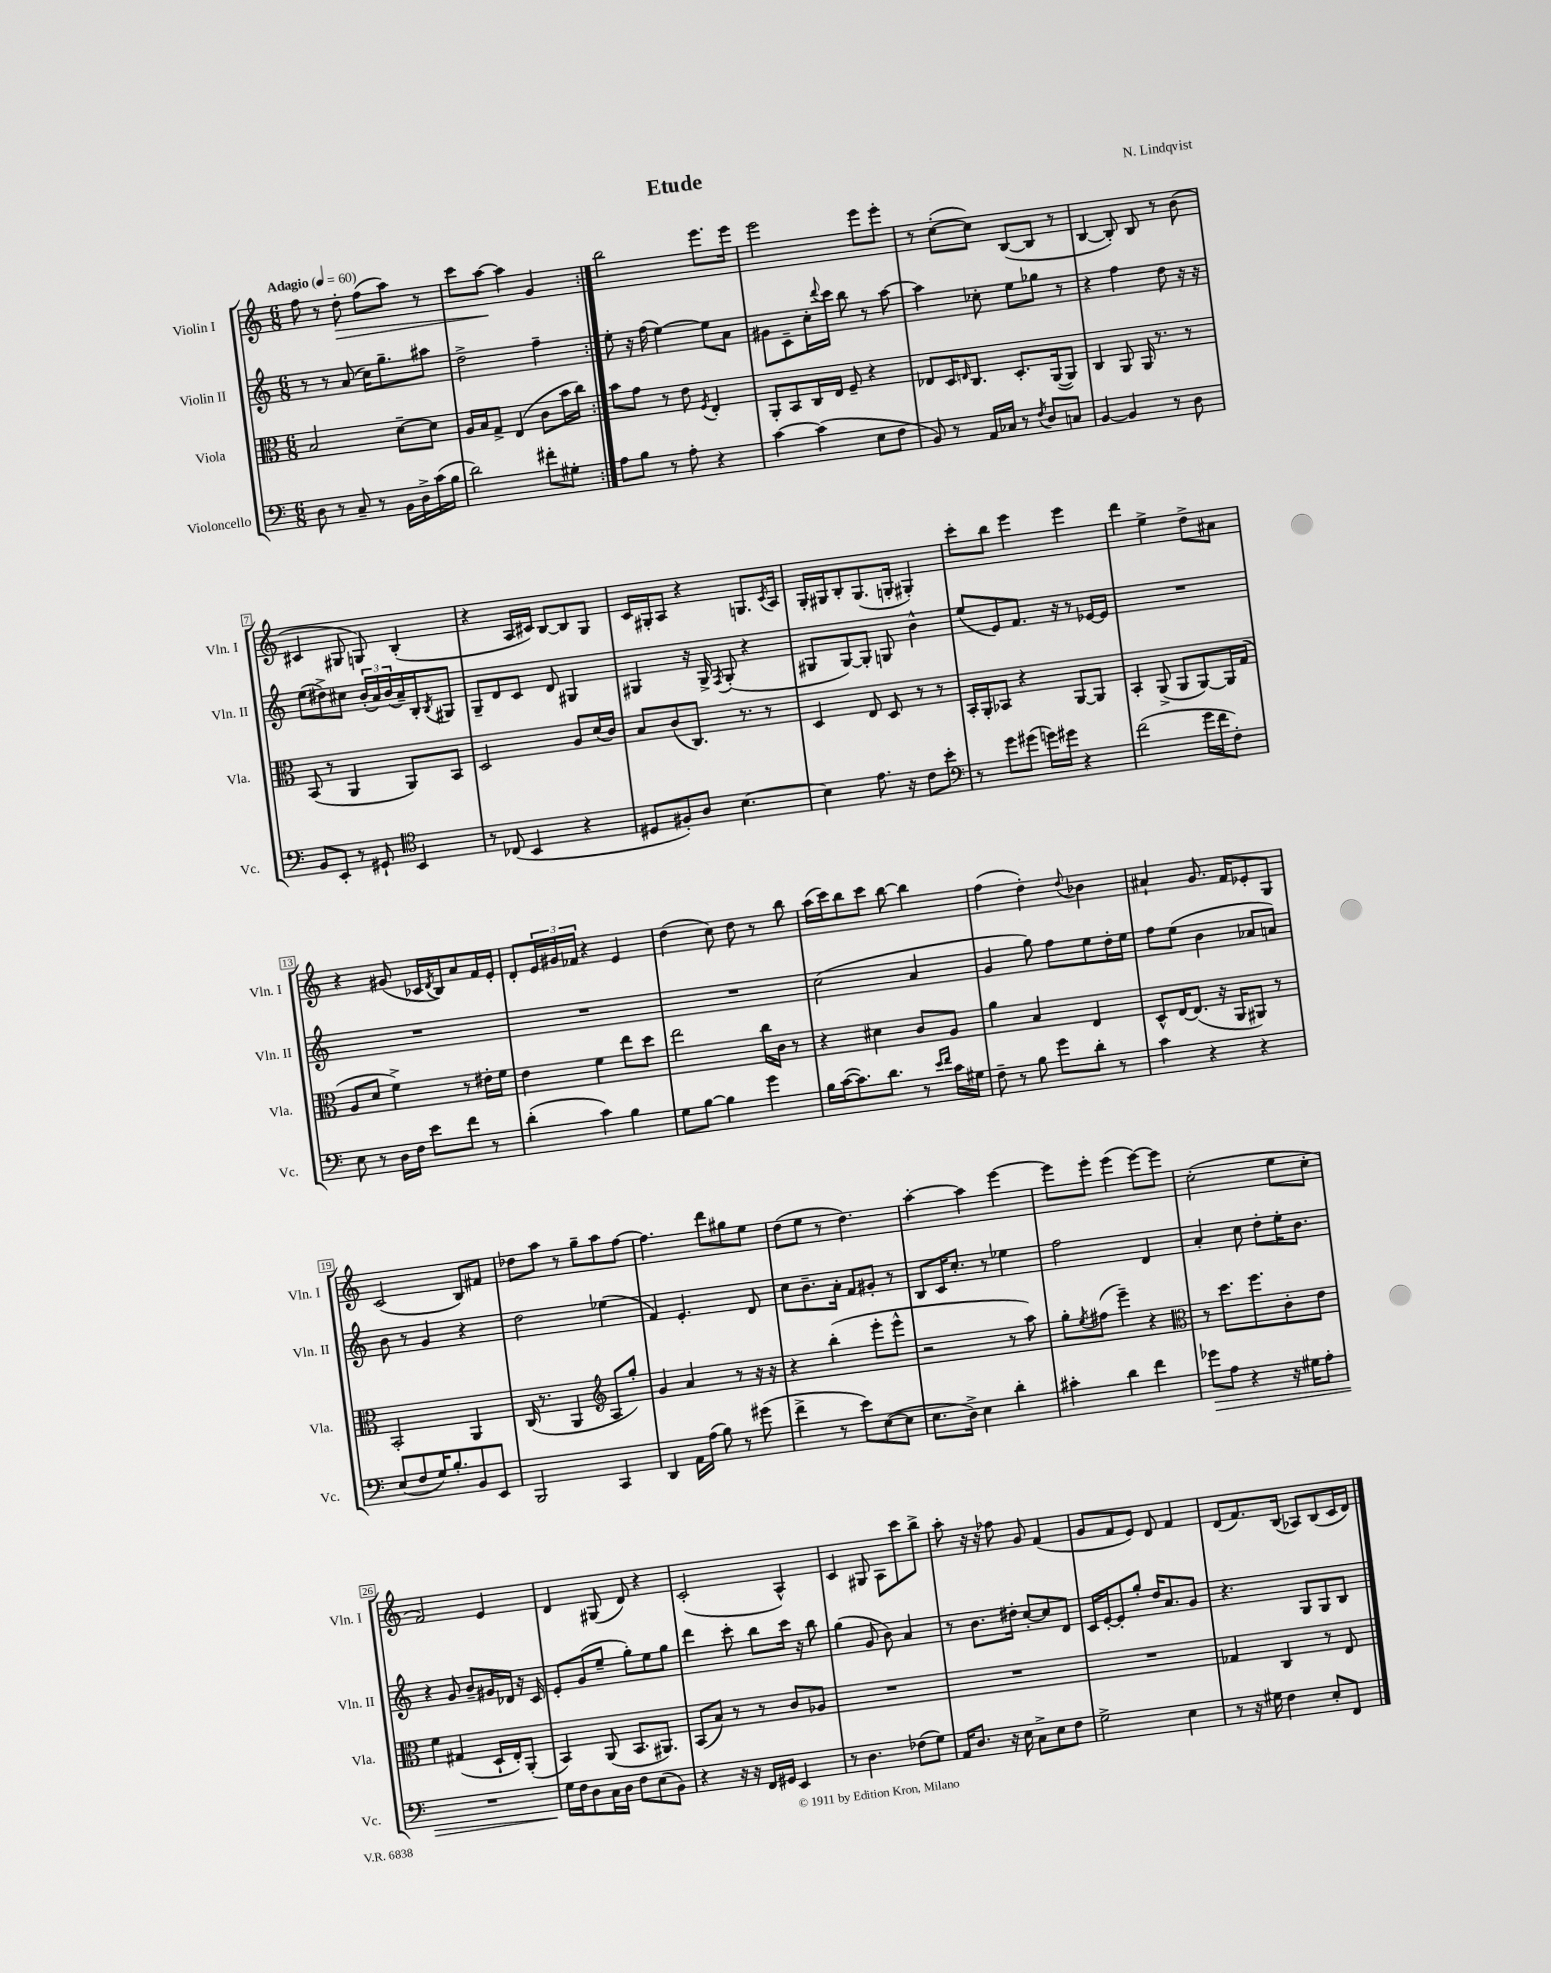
\header { title = "Etude" composer = "N. Lindqvist" }
<<
\new StaffGroup <<
\new Staff = "s0" \with { instrumentName = "Violin I" shortInstrumentName = "Vln. I" } {
    \clef treble \key c \major \numericTimeSignature \time 6/8 \tempo "Adagio" 4 = 60
    \repeat volta 2 { f''8 r8 d''8-.\> f''8( a''8) r8 |
    c'''8 a''8~\! a''4 g'4 | }
    b''2 e'''8. e'''16 |
    e'''2 e'''8 e'''8-. |
    r8 c''8~-.( c''8) b8~( b8 r8 |
    b4~ b8-.) b8 r8 b'8( |
    cis'4 gis8 g8) b4-.( |
    r4 a16 cis'16) b8~ b8 g8 |
    c'16 gis16-. a8 r4 g8. \acciaccatura { c'8 } a16 |
    g16-. gis16 b8-. gis8.( g16-. gis4-.) |
    c'''8-. b''8 e'''4 e'''4 |
    d'''4 e''4-> d''8-> ais'8 |
    r4 gis'8( ces'16 \acciaccatura { d'8 } b16) a'8 f'16 e'16-. |
    d'8-. \tuplet 3/2 { e'16 gis'16 fes'16 } r4 e'4 |
    d''4( c''8) d''8 r8 b''8 |
    a''16( c'''16) b''8 c'''8 b''8~ b''4 |
    f''4( d''4-.) \appoggiatura { d''8 } bes'4 |
    ais'4-! g'8. f'16 ees'8-. g8 |
    c'2( b8) fis'8 |
    des''8 a''8 r8 g''8-- a''8 f''8~ |
    f''4. d'''8 gis''8 e''8 |
    d''8( e''8 r8 d''4.) |
    a''4~-. a''4 e'''4~ |
    e'''8 e'''8-. e'''4( e'''8~) e'''8 |
    c''2-.( e''8 c''8-. |
    f'2) e'4 |
    d'4 gis8( d'8) r4 |
    c'2-.( a4-^) |
    c'4 gis8 a8 c'''8 b''8-> |
    a''8-. r16 r16 fes''8 g'8 f'4( |
    g'8 f'8 e'8) d'8 f'4 |
    d'8( f'8.) b16( aes8) b8( c'16 d'16) \bar "|." |
}
\new Staff = "s1" \with { instrumentName = "Violin II" shortInstrumentName = "Vln. II" } {
    \clef treble \key c \major \numericTimeSignature \time 6/8
    \repeat volta 2 { r8 r8 a'8( c''16) g''8.-- ais''8 |
    d''2-> f''4-- | }
    e''8-. r16 f''16( e''4~) e''8 a'8 |
    gis'8 c'8-- c''16-. \appoggiatura { d'''8 } c'''16 b''8 r8 a''8~ |
    a''4 ces''8-. e''8 ges''8 r8 |
    r4 f''4 d''8 r16 r16 |
    e''8( dis''8->) cis''8 \tuplet 3/2 { b'16-.( a'16) b'16( } a'16--) b16-. \acciaccatura { b8 } gis8 |
    g8-- d'8 c'8 d'8 gis4 |
    gis4 r16 gis16-> \acciaccatura { f8 } gis8-.( r4 |
    gis8 gis8~) gis8-. g8 b'4-^ |
    e''8( e'8) f'8. r16 r8 ees'16~ ees'16 |
    R2. |
    R2. |
    R2. |
    R2. |
    c''2( a'4 |
    g'4 g''8) f''8 e''8 d''16-. e''16 |
    f''8 e''8( b'4 aes'8 a'8) |
    b'8 r8 g'4 r4 |
    d''2 ees''4( |
    f'4) e'4.-. d'8 |
    c''8 b'8.-- a'16-. f'8 gis'8-. r8 |
    b8 c'16 c''8.-. r8 ees''4 |
    f''2 d'4 |
    a'4-. c''8 d''8-. e''16-. b'8. |
    r4 g'8 b'8-- gis'16 des'16 r16 c'16 |
    e'8-. g'8( e''8-- g''8-.) e''8 g''8 |
    d'''4 c'''8-. b''8 c'''16 r16 b''8 |
    g''4( g'8 b'8) a'4 |
    r8 b'8. dis''16-. c''8~-. c''8 d'8 |
    c'16 e'16~-. e'8-. g''8-. d''16 a'8. g'8 |
    r4. g8 g8 b8 \bar "|." |
}
\new Staff = "s2" \with { instrumentName = "Viola" shortInstrumentName = "Vla." } {
    \clef alto \key c \major \numericTimeSignature \time 6/8
    \repeat volta 2 { b2 d'8~-- d'8 |
    a16 b16 g8-> e4( c'8 b'16 c''16) | }
    b'8 g'8 r8 e'8 \acciaccatura { f8 } e4-. |
    a,8-. b,8 c16 e16 f8-- r4 |
    ees8 d16 \grace { e16 } c8. d8.-. a,16~( a,8) |
    c4 a,8 a,16 r8. r8 |
    b,8( r8 a,4 a,8) b,8 |
    d2 a8 d'16( c'16) |
    b8 c'8( c8.) r8. r8 |
    d4 e8 d8 r8 r8 |
    b,16-. a,16-. bes,8 r4 a,8~ a,8 |
    b,4-. a,8->( a,8 a,8~) a,16 g16( |
    a8 d'8 f'4->) r8 eis'16-. f'16 |
    e'4 f'4 e''8 d''8 |
    e''2 c''16 c'16 r8 |
    r4 dis'4 c'8 a8 |
    a'4 b4 e4 |
    d8-^ e16~ e8.( r16 a,16 ais,8) r8 |
    b,2-. a,4 |
    c16( r8. a,4 \clef treble a8 g''8-.) |
    g'4 a'4 r8 r16 r16 |
    r4 b''4-.( e'''8-. e'''8-^ |
    r2 r8 a''8) |
    g''8-. \acciaccatura { e''8 } fis''8( e'''4--) r4 |
    \clef alto r8 d''8. f''8. c'8-. e'8 |
    f'4 gis4( d16-! e16-.) a,8-.( |
    b,4) a,8( b,8. ais,8.) |
    b,8( b8) r8 r8 c'8 aes8 |
    R2. |
    R2. |
    R2. |
    ges4 c4 r8 e8 \bar "|." |
}
\new Staff = "s3" \with { instrumentName = "Violoncello" shortInstrumentName = "Vc." } {
    \clef bass \key c \major \numericTimeSignature \time 6/8
    \repeat volta 2 { d8 r8 c8-- r8 b,16 d16-> c'16( b16 |
    d'2) fis'8-. gis8-. | }
    a8 b8 r8 a8-. r4 |
    c'4~ c'4( e8 f8 |
    b,8) r8 a,16 ces16 r8 \acciaccatura { f8 } d8 c8 |
    b,4~ b,4 r8 d8 |
    b,8 e,8-. r8 gis,8-! \clef tenor b,4 |
    r8 ces8( b,4 r4 |
    dis8 fis8-.) a8 b4.~ |
    b4 e'8. r16 c'8 b'8-. |
    \clef bass r8 g'8 gis'8( g'16) gis'16 r4 |
    f'2( g'16 f'16 f8-.) |
    e8 r8 d16 f16 e'8 f'8 r8 |
    d'4-.( c'4) b4 |
    g8 b8~ b4 g'4 |
    b16 c'16~( c'8.) d'8. r8 \grace { e'16 f'16 } c'16 gis16 |
    f8-- r8 b8 g'8 d'8-. r8 |
    c'4 r4 r4 |
    e8( f8 g16) b8.-. b,8 e,8 |
    b,,2 c,4 |
    d,4 a,16 a16( b8) r8 gis'8( |
    f'4-> r8 e'8) e8~( e8 |
    e8. d16->) e4 d'4-. |
    cis'4-. d'4 f'4 |
    ges'8\> a8 r4 r16 gis16 a8-. |
    R2. |
    g16\! f16 d8 c16 d16 f8 e8( b,8) |
    r4 r16 r16 f,16 gis,16 e,4 |
    r8 d4. fes8( g8) |
    a,16 d8. r16 e16 c8-> e8 f8 |
    g2-> e4 |
    r8 r16 gis16 f4 e8-. f,8 \bar "|." |
}
>>
>>
\layout { \context { \Score \override BarNumber.stencil = #(make-stencil-boxer 0.1 0.3 ly:text-interface::print) } }
